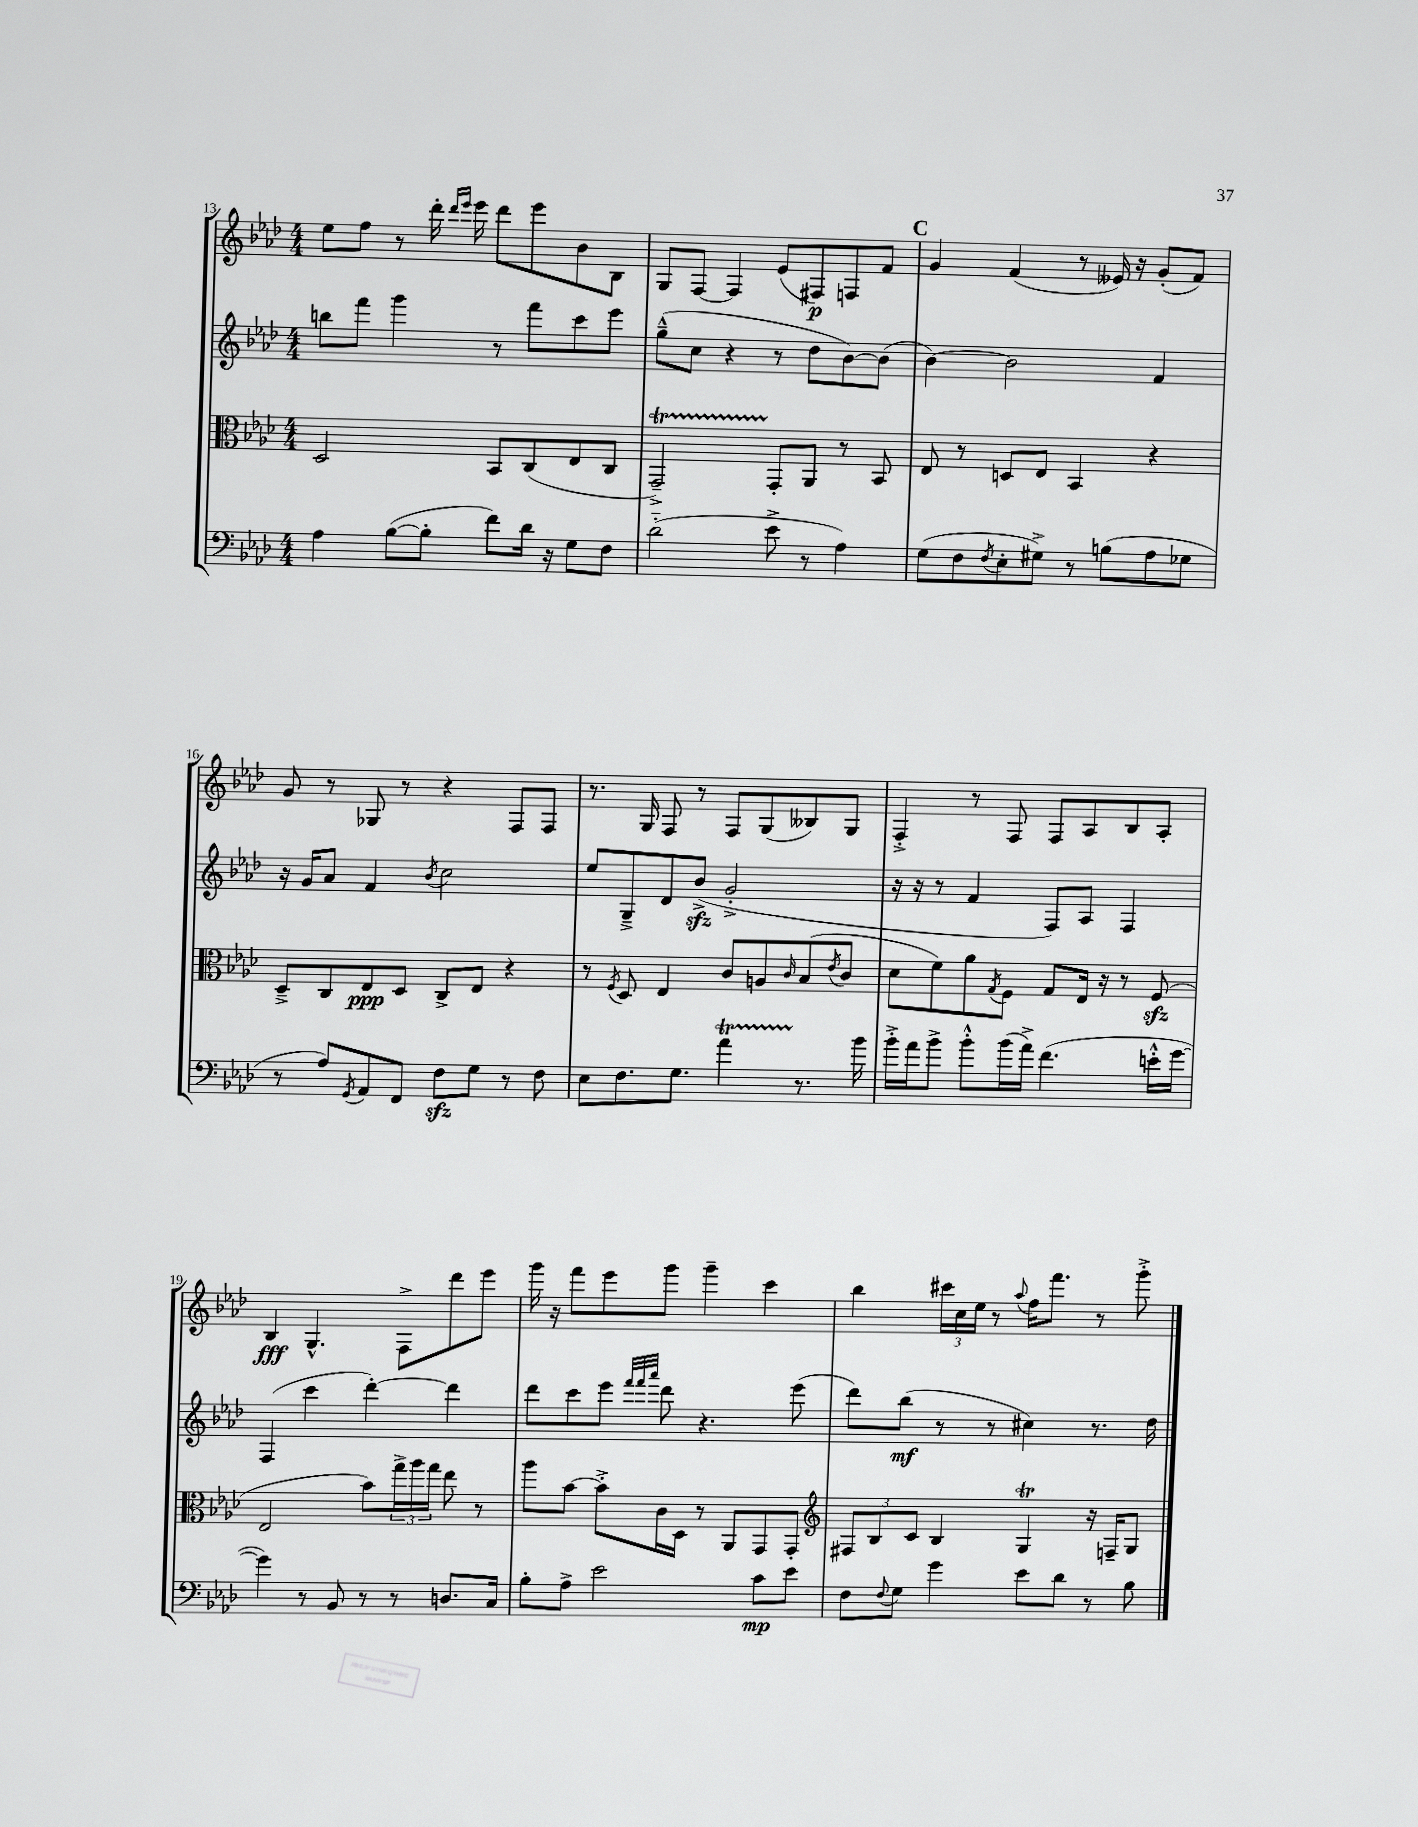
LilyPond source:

<<
\new StaffGroup <<
\new Staff = "s0" {
    \clef treble \key aes \major \numericTimeSignature \time 4/4
    ees''8 f''8 r8 des'''16-. \grace { des'''16 ees'''16 } ees'''16 des'''8 ees'''8 bes'8 bes8 |
    g8 f8~ f4 ees'8( fis8\p) f8 f'8 |
    \mark \markup { \bold "C" } g'4 f'4( r8 eeses'16) r16 g'8-.( f'8) |
    g'8 r8 ges8 r8 r4 f8 f8 |
    r8. g16 f8 r8 f8 g8( beses8) g8 |
    f4-.-> r8 f8 f8 aes8 bes8 aes8-. |
    bes4\fff g4.-^ f8-> des'''8 ees'''8 |
    g'''16 r16 f'''8 ees'''8 g'''8 g'''4-- c'''4 |
    bes''4 \tuplet 3/2 { cis'''16 c''16 ees''16 } r8 \appoggiatura { aes''8 } f''16 f'''8. r8 g'''8-.-> \bar "|." |
}
\new Staff = "s1" {
    \clef treble \key aes \major \numericTimeSignature \time 4/4
    b''8 f'''8 g'''4 r8 f'''8 c'''8 ees'''8 |
    g''8---^( c''8 r4 r8 des''8 bes'8~) bes'8( |
    \mark \markup { \bold "C" } bes'4~) bes'2 f'4 |
    r16 g'16 aes'8 f'4 \acciaccatura { bes'8 } c''2 |
    ees''8 g8---> des'8 bes'8->\sfz( g'2-.-> |
    r16 r16 r8 f'4 f8) aes8 f4 |
    f4( c'''4 des'''4~-.) des'''4 |
    des'''8 c'''8 ees'''8 \grace { f'''32 f'''32 aes'''32 } des'''8 r4. ees'''8( |
    des'''8) bes''8\mf( r8 r8 cis''4) r8. des''16 \bar "|." |
}
\new Staff = "s2" {
    \clef alto \key aes \major \numericTimeSignature \time 4/4
    des2 bes,8 c8( ees8 c8 |
    g,2--->\startTrillSpan) g,8-.\stopTrillSpan aes,8 r8 bes,8 |
    \mark \markup { \bold "C" } ees8 r8 d8 ees8 bes,4 r4 |
    des8---> c8 ees8\ppp des8 c8-> ees8 r4 |
    r8 \acciaccatura { f8 } des8 ees4 c'8 a8 \grace { c'16 } bes8( \acciaccatura { ees'8 } c'8 |
    des'8 f'8) aes'8 \acciaccatura { g8 } f8 g8 ees16 r16 r8 f8\sfz( |
    ees2 bes'8) \tuplet 3/2 { g''16-> aes''16 g''16 } ees''8 r8 |
    aes''8 bes'8~ bes'8-.-> c'16 des16 r8 aes,8 g,8 g,8-. |
    \clef treble \tuplet 3/2 { fis8 bes8 c'8 } bes4 g4\trill r16 f16-- g8 \bar "|." |
}
\new Staff = "s3" {
    \clef bass \key aes \major \numericTimeSignature \time 4/4
    aes4 bes8~( bes8-. f'8) des'16 r16 g8 f8 |
    des'2-_( ees'8-> r8 aes4) |
    \mark \markup { \bold "C" } g8( f8 \acciaccatura { f8 } ees8-. gis8->) r8 b8( aes8 ges8 |
    r8 aes8) \acciaccatura { g,8 } aes,8 f,8 f8\sfz g8 r8 f8 |
    ees8 f8. g8. aes'4\startTrillSpan r8.\stopTrillSpan bes'16 |
    bes'16-.-> aes'16 bes'8-> bes'8-.-^ bes'16( aes'16->) f'4.( e'16-.-^ g'16~ |
    g'4) r8 bes,8 r8 r8 d8. c16 |
    bes8-. aes8-> ees'2 c'8\mp ees'8 |
    f8 \appoggiatura { f8 } g8 g'4 ees'8 des'8 r8 bes8 \bar "|." |
}
>>
>>
\layout { \context { \Score currentBarNumber = #13 } }
